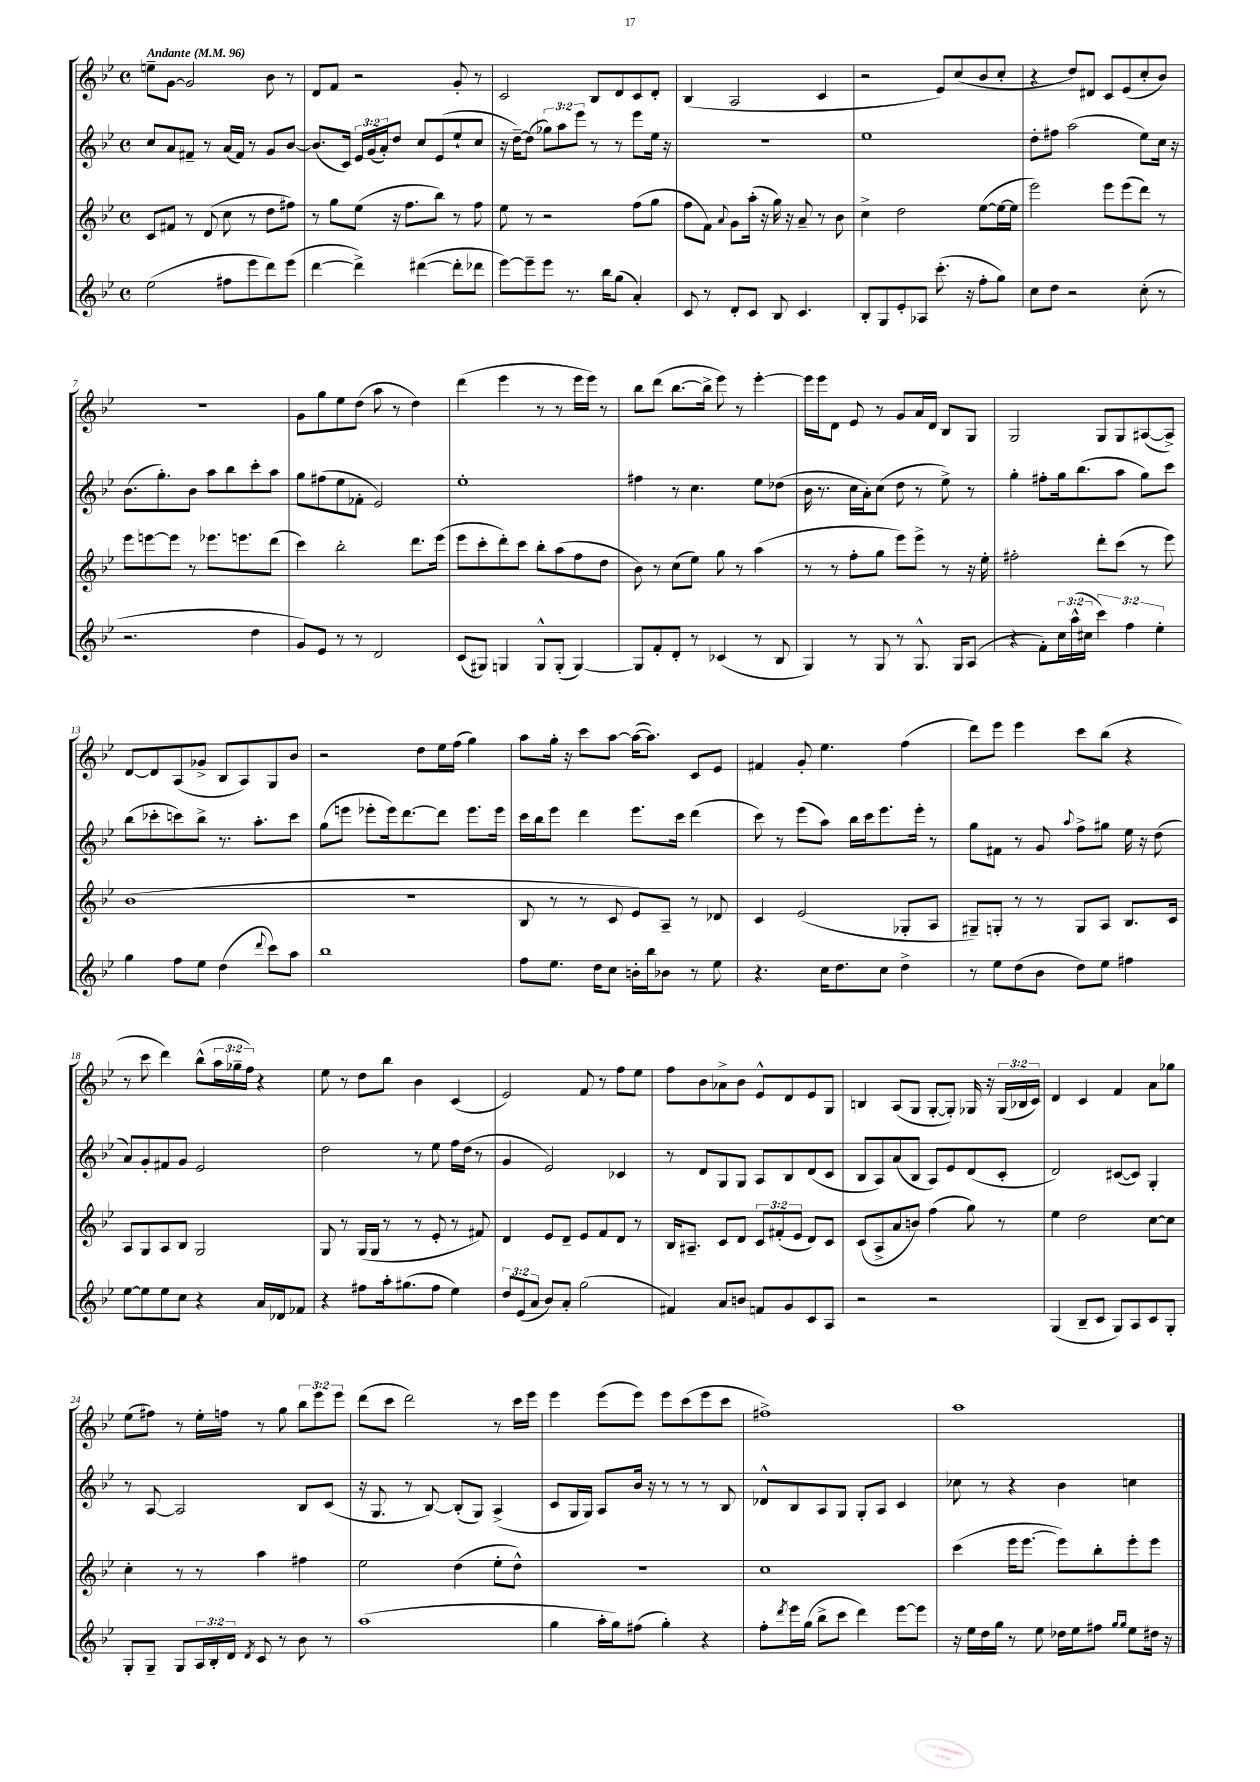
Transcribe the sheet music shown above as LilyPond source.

<<
\new StaffGroup <<
\new Staff = "s0" {
    \clef treble \key bes \major \defaultTimeSignature \time 4/4 \override Staff.TupletNumber.text = #tuplet-number::calc-fraction-text \tempo "Andante" 4 = 96
    e''8-- g'8~ g'2 bes'8 r8 |
    d'8 f'8 r2 g'8-. r8 |
    c'2 bes8 d'8 c'8 d'8-. |
    bes4( a2 c'4 |
    r2 ees'8) c''8( bes'8 c''8-. |
    r4 d''8) dis'8 c'8 ees'8( c''8-. bes'8) |
    R1 |
    g'8 g''8 ees''8 d''8( a''8 r8 d''4) |
    d'''4( ees'''4 r8 r8 ees'''16 ees'''16) r8 |
    bes''8 d'''8( bes''8.~ bes''16-> ees'''8) r8 ees'''4~-. |
    ees'''16 ees'''16 d'8 ees'8 r8 g'8 a'16 d'16 bes8 g8 |
    g2 g8 g8 ais8~( ais8->) |
    d'8~ d'8 a8( ges'8-> bes8 a8) g8 bes'8 |
    r2 d''8 ees''16 f''16( g''4) |
    a''8 g''16-. r16 c'''8 a''8~ a''16~( a''8.) c'8 ees'8 |
    fis'4 g'8-. ees''4. f''4( |
    d'''8) ees'''8 ees'''4 c'''8 bes''8( r4 |
    r8 c'''8 d'''4) bes''8-^( \tuplet 3/2 { a''16 ges''16-- f''16) } r4 |
    ees''8 r8 d''8 bes''8 bes'4 c'4( |
    ees'2) f'8 r8 f''8 ees''8 |
    f''8 bes'8 aes'8-> bes'8 ees'8-^ d'8 ees'8 g8 |
    b4 a8( g8 g8~-. g8-.) ges16 r16 \tuplet 3/2 { ges16( bes16 c'16) } |
    d'4 c'4 f'4 a'8 ges''8 |
    ees''8( fis''8) r8 ees''16-. f''16 r8 g''8 \tuplet 3/2 { bes''8 ees'''8 ees'''8 } |
    d'''8( c'''8 d'''2) r8 c'''16 ees'''16 |
    ees'''4 ees'''8( ees'''8) ees'''8 c'''8( ees'''8 c'''8 |
    fis''1->) |
    a''1 \bar "|." |
}
\new Staff = "s1" {
    \clef treble \key bes \major \defaultTimeSignature \time 4/4 \override Staff.TupletNumber.text = #tuplet-number::calc-fraction-text
    c''8 a'8 fis'8-- r8 a'16( fis'16) r8 g'8 bes'8~ |
    bes'8.( c'16) \tuplet 3/2 { ees'16 g'16( a'16-.) } d''8 c''8 ees'8( ees''8-! c''8 |
    r16 d''16~--) d''8( \tuplet 3/2 { ges''8) a''8 ees'''8 } r8 r8 ees'''8 ees''16 r16 |
    R1 |
    ees''1 |
    d''8-. fis''8 a''2( ees''8) c''16 r16 |
    bes'8.( g''8.-.) bes'8 a''8 bes''8 c'''8-. a''8 |
    g''8 fis''8( ees''8 fes'8-. ees'2) |
    ees''1-. |
    fis''4 r8 c''4. ees''8 des''8( |
    bes'16 r8. c''16 a'16-.) c''8( d''8 r8 ees''8->) r8 |
    g''4-. fis''8-. g''16 bes''8.( a''8 g''8) c'''8 |
    bes''8( ces'''8-. c'''8) bes''8-> r8. a''8.-. c'''8 |
    g''8( e'''8 ees'''8-. ees'''16) d'''8.~ d'''8 ees'''8. ees'''16 |
    c'''16 bes''16 ees'''8 d'''4 ees'''8. c'''16 d'''4( |
    c'''8) r8 ees'''8( a''8) bes''16 c'''16 ees'''8. ees'''16-. r8 |
    g''8 fis'8 r8 g'8 \appoggiatura { a''8 } f''8-> gis''8 ees''16 r16 d''8( |
    a'8) g'8-. fis'8 g'8 ees'2 |
    d''2 r8 ees''8 f''16 d''16( r8 |
    g'4 ees'2) ces'4 |
    r8 d'8 g8 g8 a8 bes8 d'8( c'8 |
    bes8 a8) a'8( bes8 a8) ees'8 d'8( c'8-. |
    d'2) cis'8~( cis'8) g4-. |
    r8 a8~ a2 bes8 c'8( |
    r16 g8. r8 bes8~) bes8-.( g8) a4->( |
    c'8 g16 g16) a8 bes'16 r16 r8 r8 r8 bes8 |
    des'8-^ bes8 a8 g8 g8-. a8 c'4 |
    ces''8 r8 r4 bes'4 c''4 \bar "|." |
}
\new Staff = "s2" {
    \clef treble \key bes \major \defaultTimeSignature \time 4/4 \override Staff.TupletNumber.text = #tuplet-number::calc-fraction-text
    c'8 fis'8 r8 d'8( c''8 r8 d''8 fis''8) |
    r8 g''8 ees''8( r16 f''8. bes''8) r8 f''8 |
    ees''8 r8 r2 f''8( g''8 |
    f''8 f'8) \appoggiatura { a'8 } g'8 a''16-.( r16 g''16) r16 a'8-- r8 bes'8 |
    c''4-> d''2 ees''8~( ees''16~ ees''16 |
    ees'''2) ees'''8 ees'''8( d'''8) r8 |
    ees'''8 e'''8~ e'''8 r8 ees'''8. e'''8. d'''8( |
    c'''4) bes''2-. d'''8. ees'''16( |
    ees'''8 c'''8-. d'''8-.) c'''8 bes''8-. a''8( f''8 d''8 |
    bes'8) r8 c''8( ees''8) g''8 r8 a''4( |
    r8 r8 f''8-. g''8 ees'''8) ees'''8-> r8 r16 ees''16-. |
    fis''2-. d'''8-. c'''8( r8 ees'''8) |
    bes'1( |
    R1 |
    bes8 r8 r8 c'8 ees'8) a8-- r8 des'8 |
    c'4 ees'2( ges8-. a8 |
    gis8--) g8-. r8 r8 g8 a8 bes8. c'16 |
    a8 g8 a8 bes8 g2 |
    g8 r8 g16( g16 r8 r8 ees'8-. r8 fis'8) |
    d'4 ees'8 d'8-- ees'8 f'8 d'8 r8 |
    bes16 ais8.-- c'8 d'8 \tuplet 3/2 { c'8 fis'8-.( ees'8 } d'8) c'8 |
    c'8( a8-> a'8 b'8) f''4( g''8) r8 |
    ees''4 d''2 c''8~ c''8 |
    c''4-. r8 r8 a''4 fis''4 |
    ees''2 d''4( ees''8-. d''8-^) |
    R1 |
    c''1 |
    c'''4( ees'''16 ees'''8.~ ees'''8) bes''8-. ees'''8-. ees'''8 \bar "|." |
}
\new Staff = "s3" {
    \clef treble \key bes \major \defaultTimeSignature \time 4/4 \override Staff.TupletNumber.text = #tuplet-number::calc-fraction-text
    ees''2( fis''8 ees'''8 d'''8) ees'''8( |
    d'''4~ d'''4->) dis'''4~( dis'''8-. des'''8 |
    ees'''8~) ees'''8-- ees'''8 r8. bes''16 g''8( a'4-.) |
    c'8 r8 d'8-. c'8 bes8 c'4. |
    bes8-. g8 ees'8-. aes8 c'''8.-.( r16 f''8-. g''8) |
    c''8 d''8 r2 c''8-.( r8 |
    r2. d''4 |
    g'8) ees'8 r8 r8 d'2 |
    c'8( gis8) g4 g8-^ g8-.( g4~) |
    g8 f'8-. d'8-. r8 ces'4( r8 bes8 |
    g4) r8 g8 r8 g8.-^ g16 a8( |
    r4 f'8-.) \tuplet 3/2 { c''16 a''16-^( cis''16 } \tuplet 3/2 { c'''4) f''4 ees''4-. } |
    g''4 f''8 ees''8 d''4( \appoggiatura { d'''8 } c'''8) a''8 |
    bes''1 |
    f''8 ees''8. d''16 c''8 b'16-. bes''16 bes'8 r8 ees''8 |
    r4. c''16 d''8. c''8 d''4-> |
    r8 ees''8 d''8( bes'8 d''8) ees''8 fis''4 |
    ees''8~ ees''8 ees''8 c''8 r4 a'16 des'16 fes'8 |
    r4 fis''8 a''16-. gis''8.( fis''8 ees''4) |
    \tuplet 3/2 { d''8 ees'8( a'8 } bes'8) a'8-. g''2( |
    fis'4) a'8 b'8 f'8 g'8 c'8 a8 |
    r2 r2 |
    g4( bes8-- c'8 g8) a8 c'8 g8-. |
    g8-. g8-- g8 \tuplet 3/2 { a16 bes16-. d'16 } \acciaccatura { d'8 } c'8 r8 bes'8 r8 |
    a''1( |
    g''4 a''16-. g''16) fis''8( g''4-.) r4 |
    f''8-. \acciaccatura { d'''8 } ees'''16 g''16( bes''8-> c'''8 d'''4) ees'''8~ ees'''8 |
    r16 ees''16 d''16 g''16 r8 ees''8 des''16 ees''16 fis''8 \grace { g''16 g''16 } ees''8 dis''16 r16 \bar "|." |
}
>>
>>
